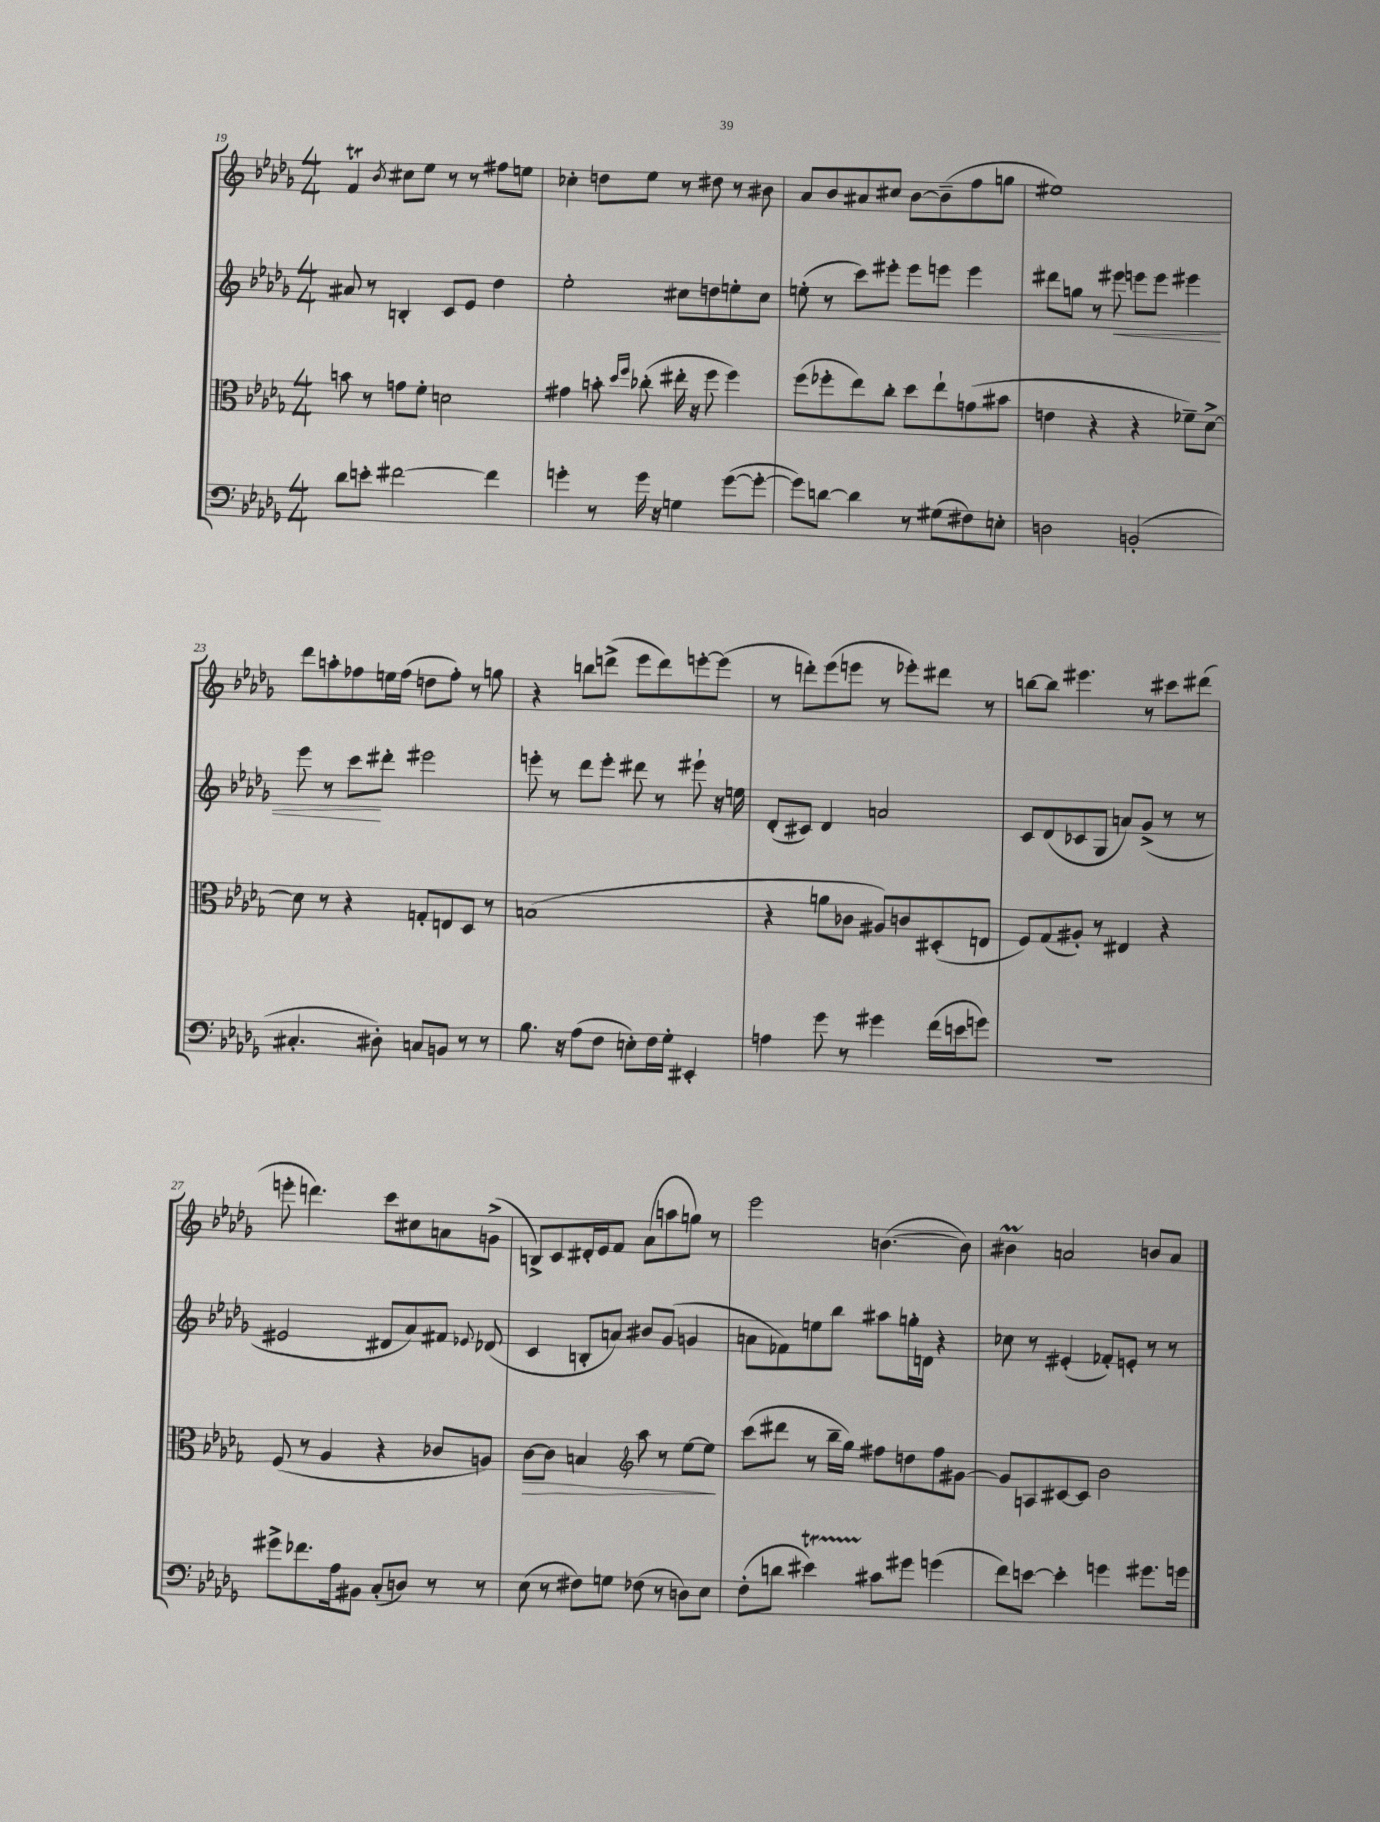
<<
\new StaffGroup <<
\new Staff = "s0" {
    \clef treble \key des \major \numericTimeSignature \time 4/4
    \autoBeamOff f'4\trill \acciaccatura { bes'8 } cis''8[ ees''8] r8 r8 fis''8[ e''8] |
    ces''4-. d''8[ ees''8] r8 dis''8 r8 bis'8 |
    aes'8[ bes'8 ais'8 cis''8] bes'8[~ bes'8--( f''8 g''8] |
    eis''1) |
    des'''8[ a''8-. fes''8 e''16 fes''16]( d''8[ fes''8]-.) r8 g''8 |
    r4 b''8[ d'''8]->( ees'''8[ d'''8) e'''8~-. e'''8]( |
    r8 d'''8[-.) ees'''8( e'''8] r8 ees'''8[-.) dis'''8] r8 |
    b''8[~ b''8] eis'''4. r8 cis'''8[ dis'''8]( |
    e'''8-. d'''4.) c'''8[ cis''8 a'8 g'8]->( |
    b8[->) c'8 dis'16-. ees'16 f'8] aes'8[( a''8 g''8]) r8 |
    ees'''2 b'4.~( b'8) |
    bis'4\prall a'2 b'8[ a'8] \bar "|." |
}
\new Staff = "s1" {
    \clef treble \key des \major \numericTimeSignature \time 4/4
    \autoBeamOff ais'8 r8 b4-. c'8[ ees'8] des''4 |
    ees''2-. cis''8[ d''8 e''8-. cis''8] |
    e''8-.( r8 c'''8[) eis'''8]-. eis'''8[ e'''8] e'''4 |
    dis'''8[ g''8] r8 eis'''8\< e'''8[ e'''8] eis'''4 |
    ees'''8 r8 c'''8[\! dis'''8]-. eis'''2 |
    e'''8-. r8 des'''8[ e'''8]-. dis'''8 r8 eis'''8-! r16 e''16 |
    des'8[-.( cis'8]) des'4 a'2 |
    c'8[ des'8( ces'8 ges8] a'8[) ges'8]->( r8 r8 |
    eis'2 dis'8[ aes'8) fis'8] \appoggiatura { ees'8 } des'8( |
    c'4 b8[-. a'8]) bis'8[ ges'8]( g'4 |
    a'8[ fes'8) e''8 bes''8] ais''8[ g''16-. d'16] r4 |
    ces''8 r8 eis'4-.( fes'8[-.) e'8]-. r8 r8 \bar "|." |
}
\new Staff = "s2" {
    \clef alto \key des \major \numericTimeSignature \time 4/4
    \autoBeamOff b'8 r8 g'8[ f'8]-. d'2 |
    gis'4 b'8-. \grace { des''16[ f''16] } ces''8-.( eis''16-. r16 f''8 f''4) |
    f''8[( fes''8-. ees''8) c''8]-. des''8[ ees''8-! g'8( bis'8] |
    e'4 r4 r4 fes'8[--) des'8]~-> |
    des'8 r8 r4 g8[-. e8 des8] r8 |
    b1( |
    r4 a'8[ ces'8] ais8[) c'8 dis8-.( e8] |
    f8[) ges8( ais8]-.) r8 eis4 r4 |
    f8( r8 aes4 r4 ces'8[ a8]) |
    c'8[~\> c'8] b4 \clef treble aes''8 r8 ees''8[~ ees''8]\! |
    c'''8[( dis'''8] r8 bes''16[-- ges''16]) fis''8[ d''8 fis''8 gis'8]~ |
    gis'8[ a8 cis'8~ cis'8] bes'2 \bar "|." |
}
\new Staff = "s3" {
    \clef bass \key des \major \numericTimeSignature \time 4/4
    \autoBeamOff des'8[ e'8]-. fis'2~ fis'4 |
    g'4-. r8 g'16 r16 g4 g'8[~( g'8]~-. |
    g'8[) d'8]~ d'4 r8 gis8[( fis8) e8]-. |
    d2 b,2-.( |
    cis4.-. dis8-.) c8[ b,8] r8 r8 |
    bes8. r16 aes8[( f8] e8[-.) f16 ges16]-. eis,4-. |
    a4 ges'8 r8 gis'4 f'16[( e'16 g'8]) |
    R1 |
    gis'8[-> fes'8. aes16 bis,8] c8[-.( d8]) r8 r8 |
    ees8( r8 fis8[) g8] fes8( r8 d8[) ees8] |
    f8[-.( d'8] eis'4\startTrillSpan) cis'8[\stopTrillSpan gis'8] g'4( |
    f'8[) e'8]~ e'4-. g'4 gis'8.[ g'16] \bar "|." |
}
>>
>>
\layout { \context { \Score currentBarNumber = #19 } }
